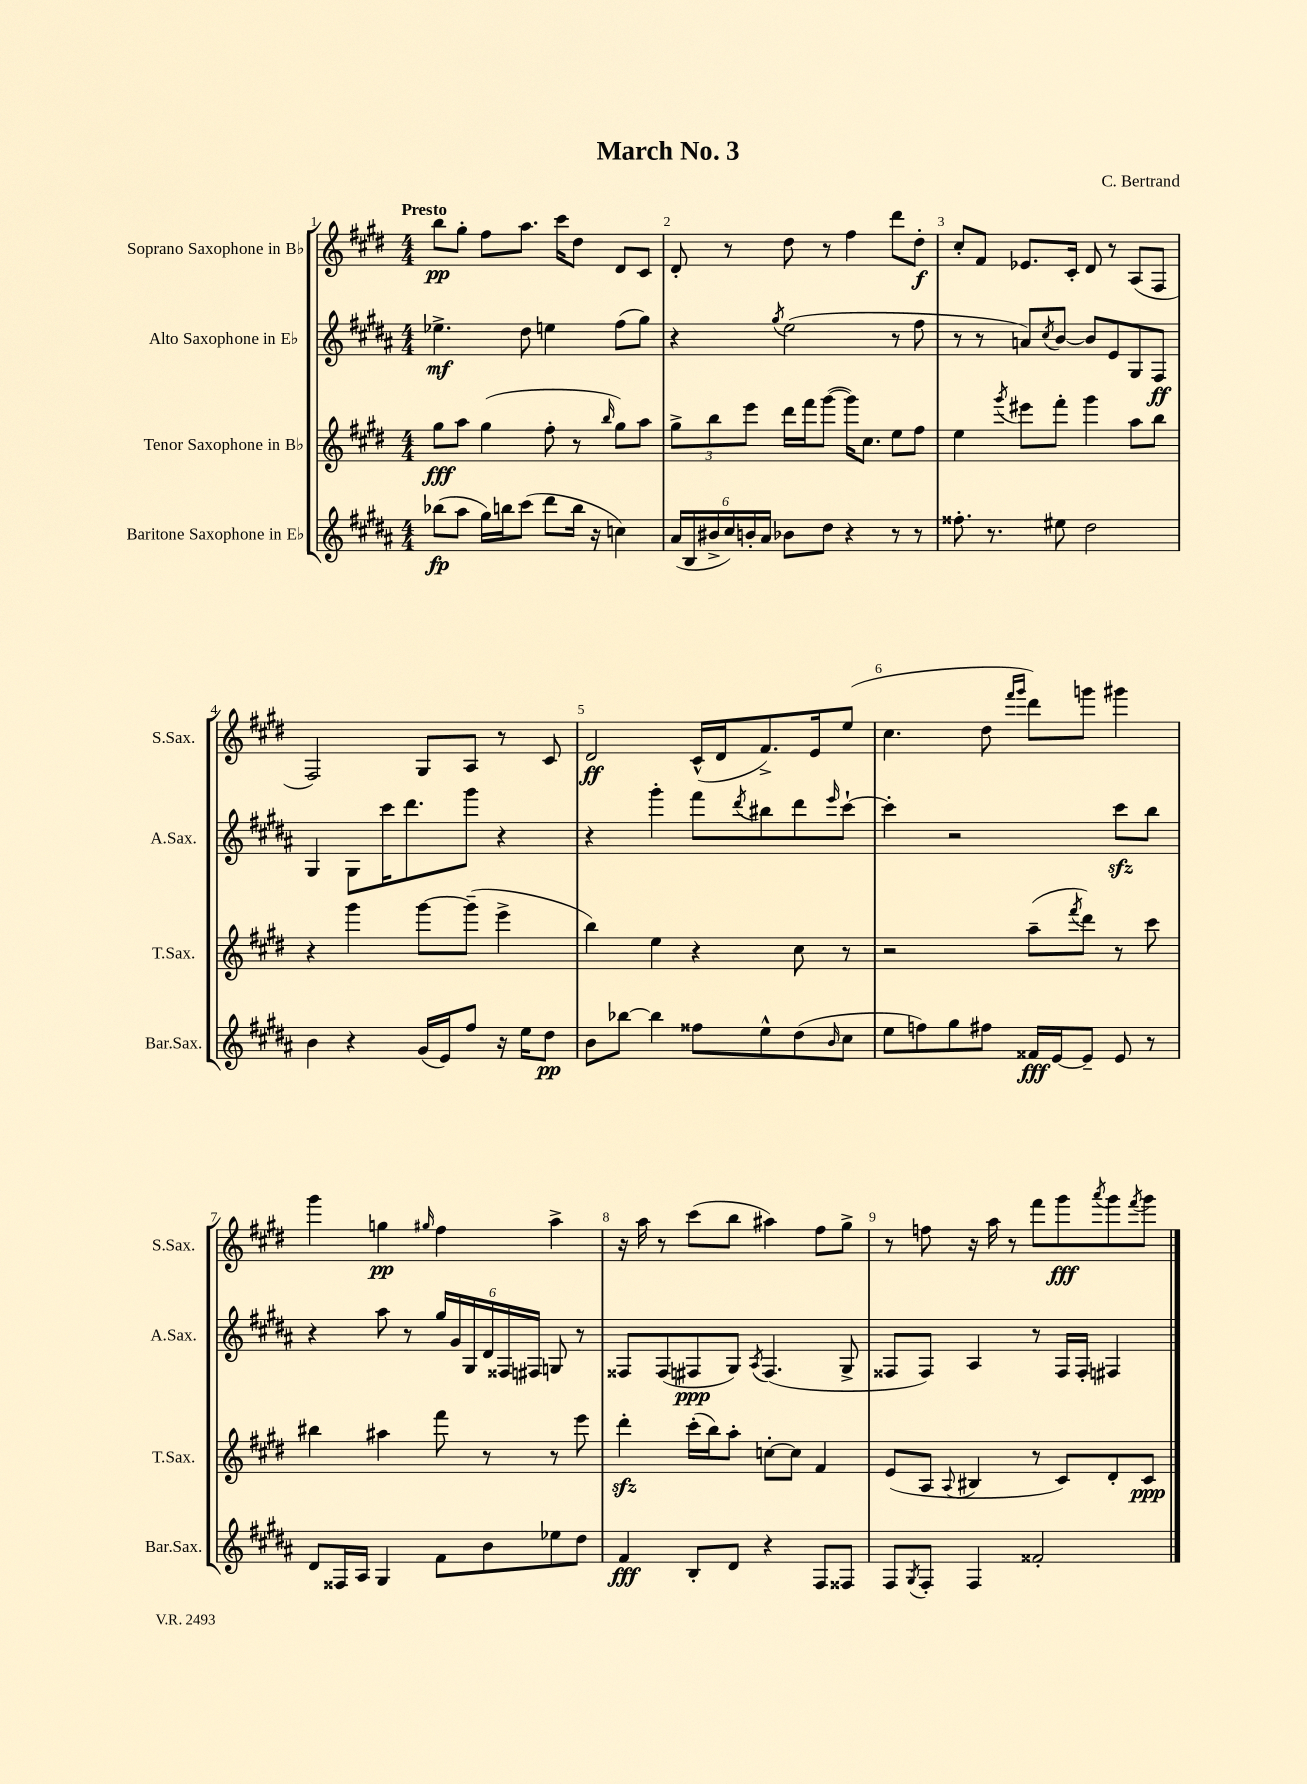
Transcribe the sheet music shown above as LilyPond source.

\header { title = "March No. 3" composer = "C. Bertrand" }
<<
\new StaffGroup <<
\new Staff = "s0" \with { instrumentName = "Soprano Saxophone in Bb" shortInstrumentName = "S.Sax." } {
    \clef treble \key e \major \numericTimeSignature \time 4/4 \tempo "Presto"
    b''8\pp gis''8-. fis''8 a''8. cis'''16 dis''8 dis'8 cis'8 |
    dis'8-. r8 dis''8 r8 fis''4 dis'''8 dis''8-.\f |
    cis''8-. fis'8 ees'8. cis'16-. dis'8 r8 a8( fis8 |
    fis2) gis8 a8 r8 cis'8 |
    dis'2\ff cis'16-^( dis'16 fis'8.->) e'16 e''8( |
    cis''4. dis''8 \grace { fis'''16 gis'''16 } dis'''8) g'''8 gis'''4 |
    gis'''4 g''4\pp \grace { gis''16 } fis''4 a''4-> |
    r16 a''16 r8 cis'''8( b''8 ais''4) fis''8 gis''8-> |
    r8 f''8 r16 a''16 r8 fis'''8 gis'''8\fff \acciaccatura { a'''8 } gis'''8 \acciaccatura { fis'''8 } gis'''8 \bar "|." |
}
\new Staff = "s1" \with { instrumentName = "Alto Saxophone in Eb" shortInstrumentName = "A.Sax." } {
    \clef treble \key b \major \numericTimeSignature \time 4/4
    ees''4.->\mf dis''8 e''4 fis''8( gis''8) |
    r4 \acciaccatura { gis''8 } e''2( r8 fis''8 |
    r8 r8 a'8) \acciaccatura { cis''8 } b'8~ b'8 e'8 gis8 fis8\ff |
    gis4 gis8 cis'''16 dis'''8. gis'''8 r4 |
    r4 gis'''4-. fis'''8 \acciaccatura { dis'''8 } bis''8 dis'''8 \grace { e'''16 } cis'''8~-! |
    cis'''4-. r2 cis'''8\sfz b''8 |
    r4 ais''8 r8 \tuplet 6/4 { gis''16 gis'16 gis16 dis'16 fisis16 fis16 } g8 r8 |
    fisis8 fisis8( fis8\ppp gis8) \acciaccatura { ais8 } fis4.( gis8-> |
    fisis8 fisis8) ais4 r8 fisis16 fisis16-. fis4 \bar "|." |
}
\new Staff = "s2" \with { instrumentName = "Tenor Saxophone in Bb" shortInstrumentName = "T.Sax." } {
    \clef treble \key e \major \numericTimeSignature \time 4/4
    gis''8\fff a''8 gis''4( fis''8-. r8 \grace { b''16 } gis''8) a''8 |
    \tuplet 3/2 { gis''8-> b''8 e'''8 } dis'''16 fis'''16 gis'''8~( gis'''16) cis''8. e''8 fis''8 |
    e''4 \acciaccatura { gis'''8 } eis'''8 fis'''8-. gis'''4 a''8 b''8 |
    r4 gis'''4 gis'''8~ gis'''8--( e'''4-> |
    b''4) e''4 r4 cis''8 r8 |
    r2 a''8--( \acciaccatura { fis'''8 } dis'''8) r8 cis'''8 |
    bis''4 ais''4 fis'''8 r8 r8 e'''8 |
    dis'''4-.\sfz cis'''16-.( b''16) a''8-. c''8~-. c''8 fis'4 |
    e'8( a8 \appoggiatura { a8 } bis4 r8 cis'8) dis'8-. cis'8\ppp \bar "|." |
}
\new Staff = "s3" \with { instrumentName = "Baritone Saxophone in Eb" shortInstrumentName = "Bar.Sax." } {
    \clef treble \key b \major \numericTimeSignature \time 4/4
    bes''8\fp( ais''8 gis''16) b''16 cis'''8( dis'''8 b''16 r16 c''4) |
    \tuplet 6/4 { ais'16( b16 bis'16-> cis''16) b'16-. ais'16 } bes'8 dis''8 r4 r8 r8 |
    fisis''8.-. r8. eis''8 dis''2 |
    b'4 r4 gis'16( e'16) fis''8 r16 e''16 dis''8\pp |
    b'8 bes''8~ bes''4 fisis''8 e''8-^ dis''8( \grace { b'16 } cis''8 |
    e''8 f''8) gis''8 fis''8 fisis'16\fff e'16~ e'8-- e'8 r8 |
    dis'8 fisis16 ais16 gis4 fis'8 b'8 ees''8 dis''8 |
    fis'4\fff b8-. dis'8 r4 fis8 fisis8 |
    fis8 \acciaccatura { gis8 } fis8-. fis4 fisis'2-. \bar "|." |
}
>>
>>
\layout { \context { \Score \override BarNumber.break-visibility = ##(#f #t #t) barNumberVisibility = #all-bar-numbers-visible } }
